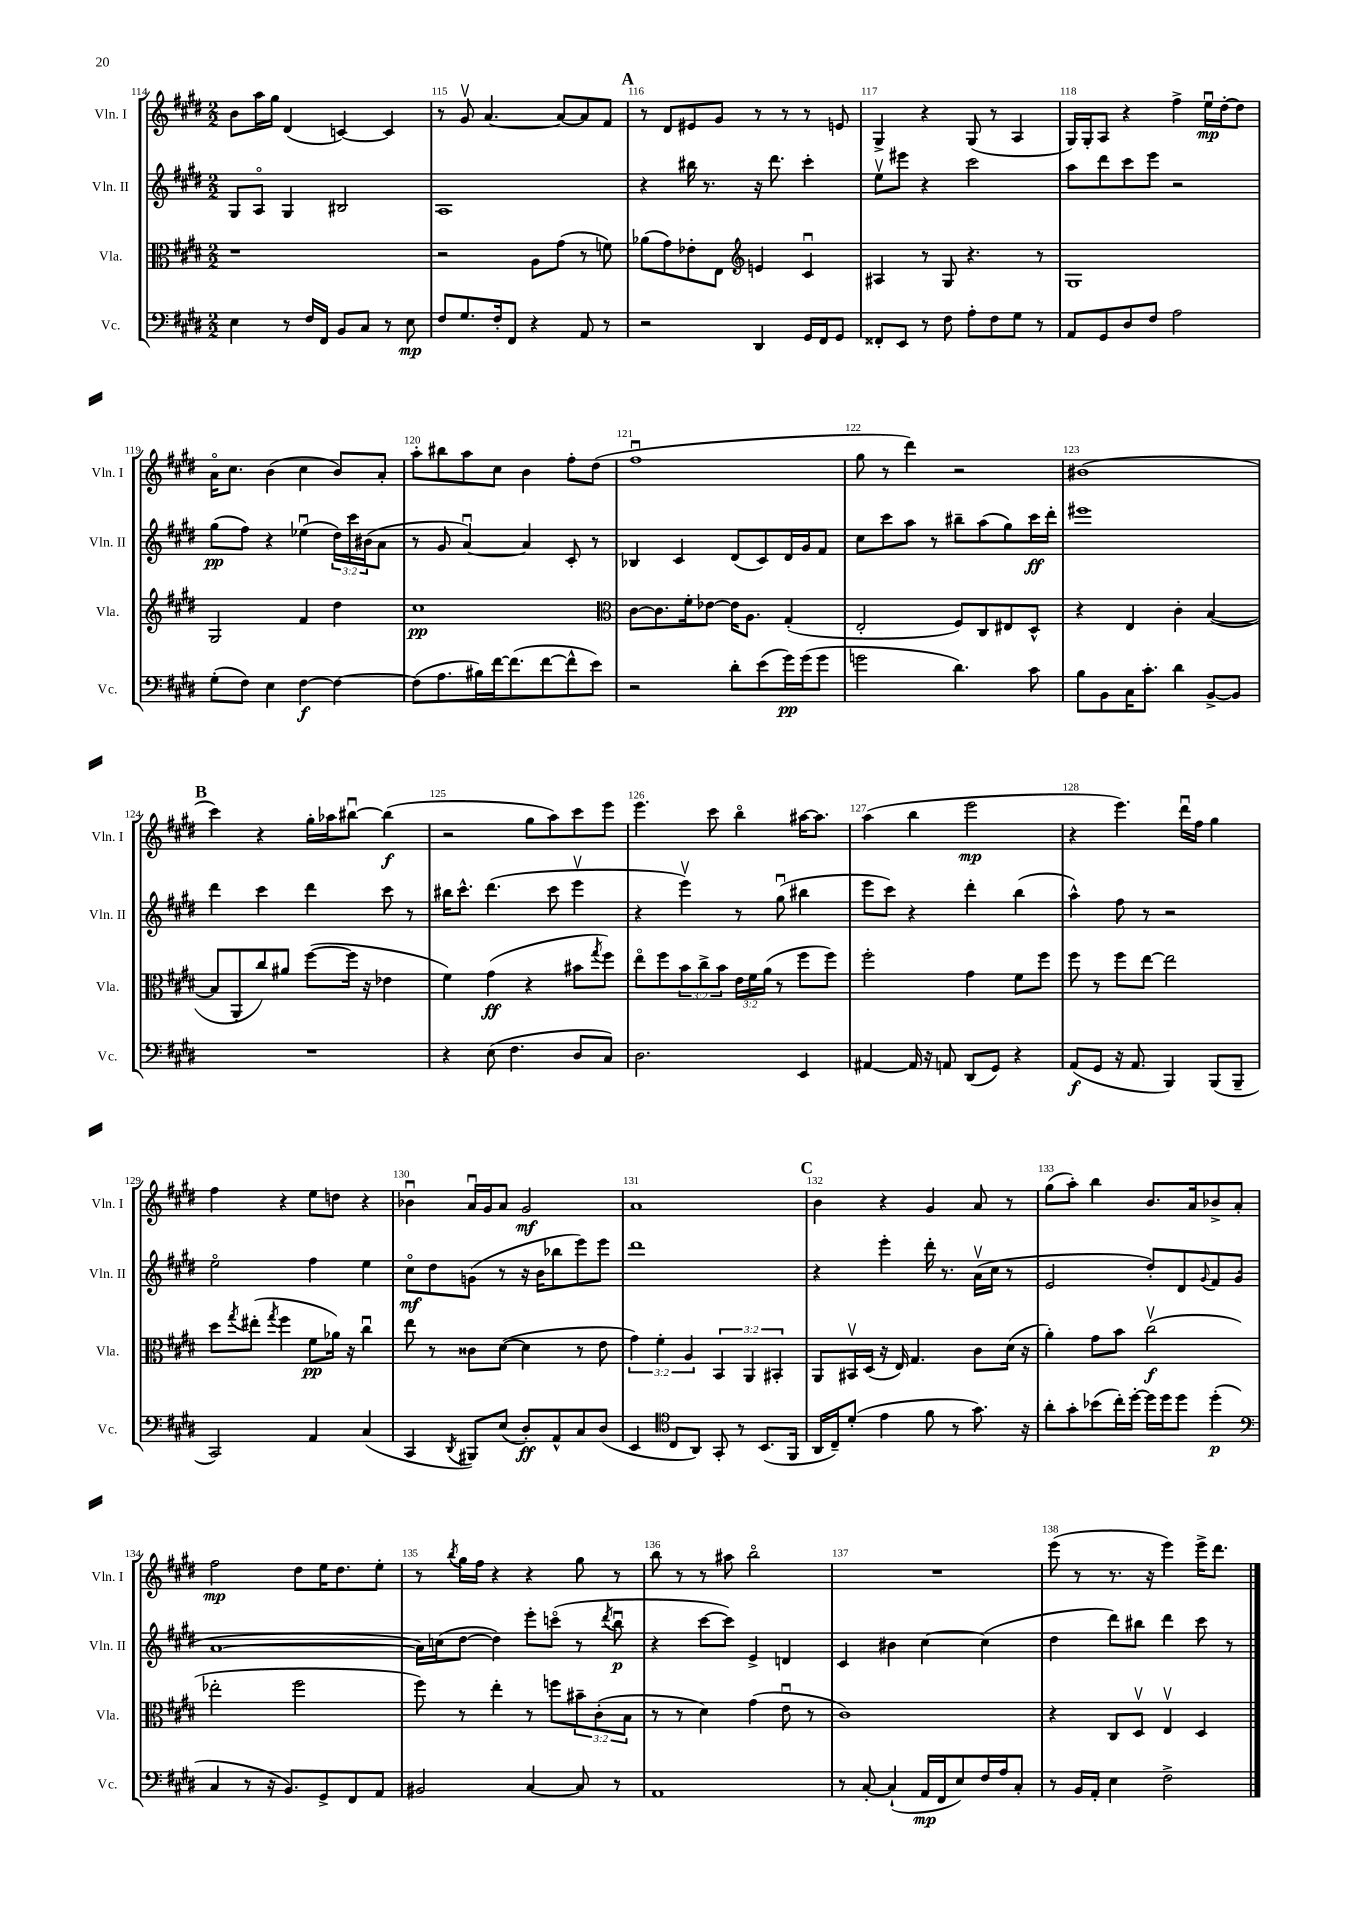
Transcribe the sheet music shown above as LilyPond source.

<<
\new StaffGroup <<
\new Staff = "s0" \with { instrumentName = "Vln. I" shortInstrumentName = "Vln. I" } {
    \clef treble \key e \major \numericTimeSignature \time 2/2
    b'8 a''16 gis''16 dis'4( c'4~) c'4 |
    r8 gis'8\upbow a'4.~ a'8~ a'8 fis'8 |
    \mark \markup { \bold "A" } r8 dis'8 eis'8 gis'8 r8 r8 r8 e'8 |
    gis4-> r4 gis8( r8 a4 |
    gis16) gis16-. a8 r4 fis''4-> e''16\downbow\mp dis''16~-. dis''8 |
    a'16\flageolet cis''8. b'4( cis''4 b'8) a'8-. |
    a''8-. bis''8 a''8 cis''8 b'4 fis''8-. dis''8( |
    fis''1\downbow |
    gis''8 r8 dis'''4) r2 |
    bis'1( |
    \mark \markup { \bold "B" } cis'''4) r4 gis''16-. aes''16 bis''8~\downbow bis''4\f( |
    r2 gis''8 a''8) cis'''8 e'''8 |
    e'''4. cis'''8 b''4\flageolet ais''16~ ais''8. |
    a''4( b''4 e'''2\mp |
    r4 e'''4.) dis'''16\downbow fis''16 gis''4 |
    fis''4 r4 e''8 d''8 r4 |
    bes'4\downbow a'16\downbow gis'16 a'8 gis'2\mf |
    a'1 |
    \mark \markup { \bold "C" } b'4 r4 gis'4 a'8 r8 |
    gis''8( a''8-.) b''4 b'8. a'16 bes'8-> a'8-. |
    fis''2\mp dis''8 e''16 dis''8. e''8-. |
    r8 \acciaccatura { b''8 } gis''16 fis''16 r4 r4 gis''8 r8 |
    b''8 r8 r8 ais''8 b''2\flageolet |
    R1 |
    e'''8( r8 r8. r16 e'''4) e'''16-> dis'''8. \bar "|." |
}
\new Staff = "s1" \with { instrumentName = "Vln. II" shortInstrumentName = "Vln. II" } {
    \clef treble \key e \major \numericTimeSignature \time 2/2 \override Staff.TupletNumber.text = #tuplet-number::calc-fraction-text
    gis8 a8\flageolet gis4 bis2 |
    a1 |
    \mark \markup { \bold "A" } r4 bis''16 r8. r16 dis'''8. cis'''4-. |
    e''8\upbow eis'''8 r4 cis'''2 |
    a''8 dis'''8 cis'''8 e'''8 r2 |
    gis''8\pp( fis''8) r4 ees''4\downbow( \tuplet 3/2 { dis''16) cis'''16 bis'16( } a'8 |
    r8 gis'8 a'4~\downbow) a'4 cis'8-. r8 |
    bes4 cis'4 dis'8( cis'8) dis'16 gis'16 fis'8 |
    cis''8 cis'''8 a''8 r8 bis''8-- a''8( gis''8) cis'''16\ff dis'''16-. |
    eis'''1 |
    \mark \markup { \bold "B" } dis'''4 cis'''4 dis'''4 cis'''8 r8 |
    bis''16 cis'''8.-^ dis'''4.( cis'''8 e'''4\upbow |
    r4 e'''4\upbow) r8 gis''8\downbow( bis''4 |
    e'''8 cis'''8) r4 dis'''4-. b''4( |
    a''4-^) fis''8 r8 r2 |
    e''2\flageolet fis''4 e''4 |
    cis''8\flageolet\mf dis''8 g'8( r8 r16 b'16 bes''8 e'''8) e'''8 |
    dis'''1 |
    \mark \markup { \bold "C" } r4 e'''4-. dis'''16-. r8. a'16\upbow( cis''16 r8 |
    e'2 dis''8-.) dis'8 \appoggiatura { gis'8 } fis'8 gis'8( |
    a'1~ |
    a'16) c''16( dis''8~ dis''4) e'''8-. c'''8\flageolet( r8 \acciaccatura { dis'''8 } b''8\downbow\p |
    r4 cis'''8~ cis'''8) e'4-> d'4 |
    cis'4 bis'4 cis''4~ cis''4( |
    dis''4 dis'''8) bis''8 dis'''4 cis'''8 r8 \bar "|." |
}
\new Staff = "s2" \with { instrumentName = "Vla." shortInstrumentName = "Vla." } {
    \clef alto \key e \major \numericTimeSignature \time 2/2 \override Staff.TupletNumber.text = #tuplet-number::calc-fraction-text
    r1 |
    r2 a8 gis'8( r8 f'8) |
    \mark \markup { \bold "A" } aes'8( gis'8) ees'8-. e8 \clef treble e'4 cis'4\downbow |
    ais4 r8 gis8 r4. r8 |
    gis1 |
    gis2 fis'4 dis''4 |
    cis''1\pp |
    \clef alto cis'8~ cis'8. fis'16-. ees'8~ ees'16 a8. gis4-.( |
    e2-. fis8) cis8 eis8 dis8-^ |
    r4 e4 cis'4-. b4~( |
    \mark \markup { \bold "B" } b8 a,8-. cis''8) ais'8 fis''8~( fis''16 r16 ees'4 |
    fis'4) gis'4\ff( r4 bis'8 \acciaccatura { gis''8 } fis''8) |
    e''8\flageolet fis''8 \tuplet 3/2 { b'8 cis''8-> b'8 } \tuplet 3/2 { e'16 fis'16 a'16( } r8 fis''8 fis''8) |
    fis''2-. gis'4 fis'8 fis''8 |
    fis''8 r8 fis''8 e''8~ e''2 |
    dis''8 \acciaccatura { gis''8 } eis''8-.( \acciaccatura { gis''8 } fis''4 fis'8\pp aes'16) r16 cis''4\downbow |
    e''8 r8 cisis'8 dis'8~( dis'4 r8 e'8 |
    \tuplet 3/2 { gis'4) fis'4-. a4 } \tuplet 3/2 { b,4 a,4 bis,4-. } |
    \mark \markup { \bold "C" } a,8 bis,16\upbow dis16( r16 e16) gis4. cis'8 dis'16( r16 |
    a'4-.) gis'8 b'8 cis''2\upbow\f( |
    ees''2-. fis''2 |
    fis''8) r8 e''4-. r8 f''8 \tuplet 3/2 { bis'8-- cis'8-.( b8 } |
    r8 r8 dis'4) gis'4( e'8\downbow r8 |
    cis'1) |
    r4 cis8 dis8\upbow e4\upbow dis4 \bar "|." |
}
\new Staff = "s3" \with { instrumentName = "Vc." shortInstrumentName = "Vc." } {
    \clef bass \key e \major \numericTimeSignature \time 2/2
    e4 r8 fis16 fis,16 b,8 cis8 r8 e8\mp |
    fis8 gis8. fis16-. fis,8 r4 a,8 r8 |
    \mark \markup { \bold "A" } r2 dis,4 gis,16 fis,16 gis,8 |
    fisis,8-. e,8 r8 fis8 a8-. fis8 gis8 r8 |
    a,8 gis,8 dis8 fis8 a2 |
    gis8-.( fis8) e4 fis4~\f fis4~ |
    fis8( a8. bis16) fis'16~ fis'8.( fis'8~ fis'8-^ e'8) |
    r2 dis'8-. e'8( gis'16\pp) gis'16( gis'8 |
    g'2 dis'4.) cis'8 |
    b8 b,8 cis16 cis'8.-. dis'4 b,8~-> b,8 |
    \mark \markup { \bold "B" } R1 |
    r4 e8( fis4. dis8 cis8) |
    dis2. e,4 |
    ais,4~ ais,16 r16 a,8 dis,8( gis,8) r4 |
    a,8\f( gis,8 r16 a,8. b,,4) b,,8( b,,8-- |
    cis,2) a,4 cis4( |
    cis,4 \acciaccatura { dis,8 } bis,,8) e8( dis8-.\ff) a,8-^ cis8 dis8( |
    e,4 \clef tenor cis8 a,8) gis,8-. r8 b,8.( fis,16 |
    \mark \markup { \bold "C" } a,16 cis16--) dis'8-.( e'4 fis'8 r8 gis'8.) r16 |
    a'8-. gis'8-. bes'8( cis''16-.) dis''16~-. dis''16 dis''16 dis''8 dis''4-.\p( |
    \clef bass cis4 r8 r16 b,8.) gis,8-> fis,8 a,8 |
    bis,2 cis4~ cis8 r8 |
    a,1 |
    r8 cis8~-. cis4-!( a,16\mp fis,16 e8) fis16 a16 cis8-. |
    r8 b,16 a,16-. e4 fis2-> \bar "|." |
}
>>
>>
\layout { \context { \Score currentBarNumber = #114 \override BarNumber.break-visibility = ##(#f #t #t) barNumberVisibility = #all-bar-numbers-visible } }
